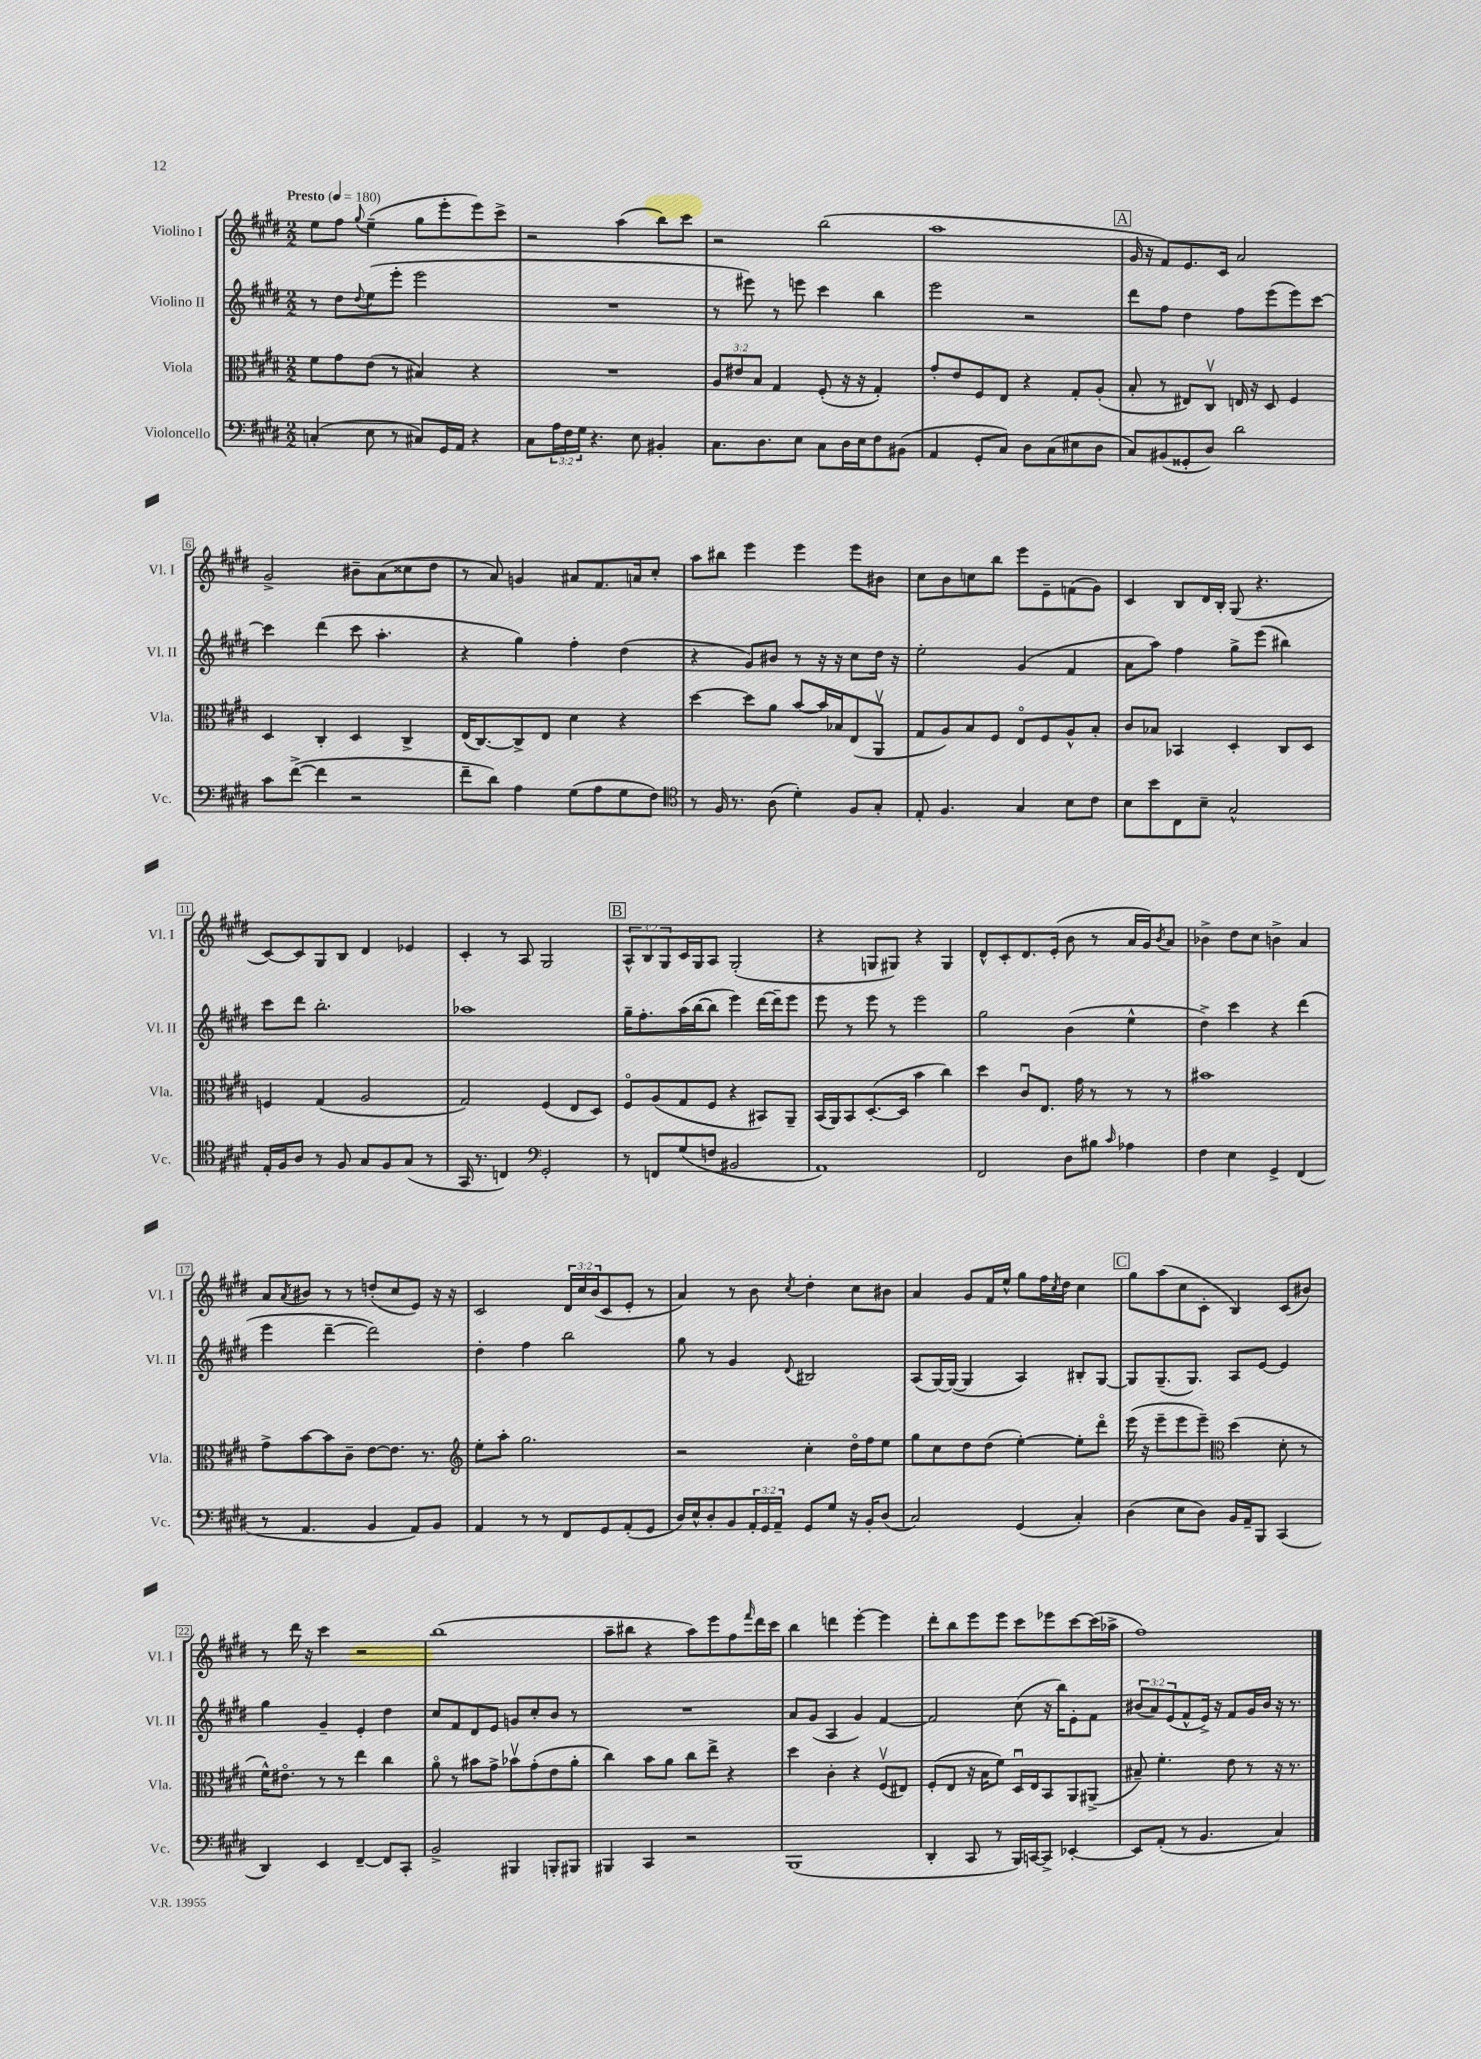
<<
\new StaffGroup <<
\new Staff = "s0" \with { instrumentName = "Violino I" shortInstrumentName = "Vl. I" } {
    \clef treble \key e \major \numericTimeSignature \time 2/2 \override Staff.TupletNumber.text = #tuplet-number::calc-fraction-text \tempo "Presto" 4 = 180
    e''8 fis''8 \appoggiatura { gis''8 } e''4--( gis''8 e'''8-. e'''8) cis'''8-> |
    r2 a''4( b''8) cis'''8 |
    r2 b''2( |
    a''1 |
    \mark \markup { \box "A" } gis'16 r16 fis'8) e'8. cis'16 a'2 |
    gis'2-> bis'8-- a'8( cisis''8 dis''8 |
    r8 a'8) g'4 ais'8 fis'8. a'16 cis''8-. |
    a''8 bis''8 e'''4 e'''4 e'''8 bis'8 |
    cis''8 b'8 c''8 b''8 e'''8 e'8-- f'8( gis'8) |
    cis'4 b8 dis'16 b16-. gis8( r4. |
    cis'8~) cis'8 gis8 b8 dis'4 ees'4 |
    cis'4-. r8 a8 gis2 |
    \mark \markup { \box "B" } \tuplet 3/2 { a8-^ b8 gis8 } cis'16 gis16 a8 gis2-.( |
    r4 g8 gis8) r4 gis4 |
    dis'8-^ cis'8-. dis'8. e'16-.( b'8 r8 a'16 gis'16) \acciaccatura { b'8 } a'8 |
    bes'4-> dis''8 cis''8 b'4-> a'4 |
    a'8 \acciaccatura { a'8 } bis'8 r8 r8 d''8-.( cis''8 e'8) r16 r16 |
    cis'2 \tuplet 3/2 { dis'16 cis''16 b'16( } cis'8 e'8-. r8 |
    a'4) r8 b'8 \acciaccatura { cis''8 } dis''4-. cis''8 bis'8 |
    a'4 gis'8 fis'16 e''16-^ gis''8 fis''16 \acciaccatura { cis''8 } dis''16 cis''4 |
    \mark \markup { \box "C" } gis''8 a''8( cis''8 cis'8-. b4) cis'8( bis'8) |
    r8 dis'''16 r16 cis'''4 r2 |
    b''1( |
    a''8-- bis''8 r4 a''8) e'''8 fis''8 \grace { fis'''16 } dis'''16 cis'''16 |
    b''4 d'''4 e'''4~-. e'''4 |
    dis'''8-. b''8 e'''8 e'''8 cis'''8 ees'''8 cis'''8~ cis'''16( aes''16-> |
    fis''1) \bar "|." |
}
\new Staff = "s1" \with { instrumentName = "Violino II" shortInstrumentName = "Vl. II" } {
    \clef treble \key e \major \numericTimeSignature \time 2/2 \override Staff.TupletNumber.text = #tuplet-number::calc-fraction-text
    r8 dis''8 \appoggiatura { dis''8 } e''8( e'''8-. e'''2 |
    R1 |
    r8 eis'''8) r8 e'''8 cis'''4 b''4 |
    e'''2 r2 |
    \mark \markup { \box "A" } dis'''8 fis''8 dis''4 fis''8 e'''8( e'''8) cis'''8~ |
    cis'''4 dis'''4( cis'''8 a''4.-. |
    r4 gis''4) fis''4-. dis''4( |
    r4 gis'8) bis'8 r8 r16 r16 cis''8 dis''16 r16 |
    e''2-. gis'4( fis'4 |
    a'8 a''8) fis''4 gis''8-> e'''8( bis''4) |
    cis'''8 dis'''8 b''2.-. |
    aes''1 |
    \mark \markup { \box "B" } gis''16-- fis''8.-. a''16( b''16~ b''8 e'''4) dis'''16~ dis'''16-- e'''8 |
    e'''8 r8 e'''8 r8 e'''2 |
    gis''2 b'4( e''4-^ |
    dis''4->) cis'''4 r4 dis'''4( |
    e'''4 dis'''4~-- dis'''2) |
    dis''4-. fis''4 b''2 |
    gis''8 r8 gis'4 \appoggiatura { dis'8 } bis2 |
    a8( gis16~) gis16~( gis4 a4) bis8-. gis8~ |
    \mark \markup { \box "C" } gis8 gis8.--( gis8.) a8 e'8~ e'4 |
    gis''4 gis'4-- e'4-. dis''4 |
    cis''8 fis'8 dis'8 e'8 g'8 cis''8-. b'8 r8 |
    R1 |
    a'8 gis'8( a4 gis'4) fis'4~ |
    fis'2 cis''8( r16 b''16) e'8-. fis'8 |
    \tuplet 3/2 { bis'8( a'8) e'8( } fis'8-^ e'16->) r16 fis'8 gis'16 bis'16 r16 r8. \bar "|." |
}
\new Staff = "s2" \with { instrumentName = "Viola" shortInstrumentName = "Vla." } {
    \clef alto \key e \major \numericTimeSignature \time 2/2 \override Staff.TupletNumber.text = #tuplet-number::calc-fraction-text
    fis'8 gis'8 e'8( r8 bis4) r4 |
    R1 |
    \tuplet 3/2 { a8 eis'8 b8 } gis4 fis8-.( r16 r16 gis4-.) |
    gis'8-. e'8 fis8 e8 r4 gis8-. a8-.( |
    \mark \markup { \box "A" } b8-. r8 eis8) cis8\upbow e16 r16 dis8 fis4 |
    dis4 cis4-. dis4 cis4-> |
    e16( cis8.~) cis8-> e8 dis'4 r4 |
    dis''4~ dis''8 a'8 b'8~ b'16 bes16 e8( a,8\upbow |
    gis8 a8) b8 fis8 e8\flageolet fis8 a8-^ b8-. |
    cis'8 bes8 bes,4 dis4-. cis8 dis8 |
    f4 gis4( a2 |
    gis2) fis4( e8 dis8) |
    \mark \markup { \box "B" } fis8\flageolet a8( gis8 fis8 r4 bis,8) a,8-- |
    b,16( a,16) b,8 dis8.~-.( dis16 b'4 cis''4) |
    dis''4 cis'8\downbow e8. gis'16 r8 r8 r8 |
    bis'1 |
    gis'8-> b'8~ b'8 cis'8-- e'8~ e'8. r8. |
    \clef treble e''8-. a''8-. gis''2. |
    r2 cis''4-. dis''16\flageolet fis''16 e''8 |
    gis''8 cis''8 dis''8 dis''8( e''4~-.) e''8-. dis'''8\flageolet |
    \mark \markup { \box "C" } e'''16( r16 e'''8-- e'''8 e'''8--) \clef alto dis''4( dis'8-. r8 |
    fis'16-^) eis'8.\flageolet r8 r8 e''4 cis''4 |
    a'8\flageolet r8 bis'8 gis'8-> bes'8\upbow gis'8-.( e'8 a'8-. |
    cis''4) b'8 a'8 cis''8 e''8-> r4 |
    dis''4 cis'4-. r4 fis8\upbow( eis8) |
    fis8-.( e8 r16 b16 fis'8) dis16\downbow e16 b,8 a,8 ais,8->( |
    bis8--) fis'4.-. e'8 r8 r16 r8. \bar "|." |
}
\new Staff = "s3" \with { instrumentName = "Violoncello" shortInstrumentName = "Vc." } {
    \clef bass \key e \major \numericTimeSignature \time 2/2 \override Staff.TupletNumber.text = #tuplet-number::calc-fraction-text
    c4-.( e8 r8 cis8) gis,16 a,16 r4 |
    cis8 \tuplet 3/2 { a16 fis16 gis16 } r4. e8 bis,4-. |
    cis8. dis8. e8 cis8 dis16 e16 fis8 bis,8( |
    a,4 gis,8-. cis8) dis8 cis8( eis8 dis8 |
    \mark \markup { \box "A" } cis8) bis,8( gisis,8-. dis8) dis'2 |
    cis'8 fis'8~->( fis'4 r2 |
    fis'8-- dis'8) a4 gis8( a8 gis8 fis8) |
    \clef tenor r8 fis16 r8. a8( dis'4-.) fis8 gis8-. |
    e8-. fis4. gis4 b8 cis'8 |
    b8 b'8 cis8 b8-- gis2-^ |
    e16-. fis16 a8 r8 fis8 gis8 fis8 gis8( r8 |
    gis,16 r8. c4) \clef bass gis,2-. |
    \mark \markup { \box "B" } r8 f,8 gis8( f8 bis,2 |
    a,1) |
    fis,2 dis8 bis8 \grace { cis'16 } aes4 |
    fis4 e4 gis,4-> fis,4( |
    r8 a,4. b,4 a,8) b,8 |
    a,4 r8 r8 fis,8 gis,8 a,8-.( gis,8 |
    dis16) e16-^ dis8-. b,8 \tuplet 3/2 { a,16-. gis,16 a,16-- } gis,8 gis8 r16 b,16-. dis8( |
    cis2) gis,4( cis4-.) |
    \mark \markup { \box "C" } dis4( e8 dis8) b,16 a,16-- b,,8 cis,4( |
    dis,4) e,4 fis,4~-- fis,8 cis,8-. |
    b,2-> bis,,4 b,,8-. bis,,8 |
    bis,,4 cis,4 r2 |
    b,,1( |
    dis,4-. cis,8 r8 b,,16) c,16~ c,8-> ees,4~-. |
    ees,8 a,8-.( r8 b,4. cis4) \bar "|." |
}
>>
>>
\layout { \context { \Score \override BarNumber.stencil = #(make-stencil-boxer 0.1 0.3 ly:text-interface::print) } }
